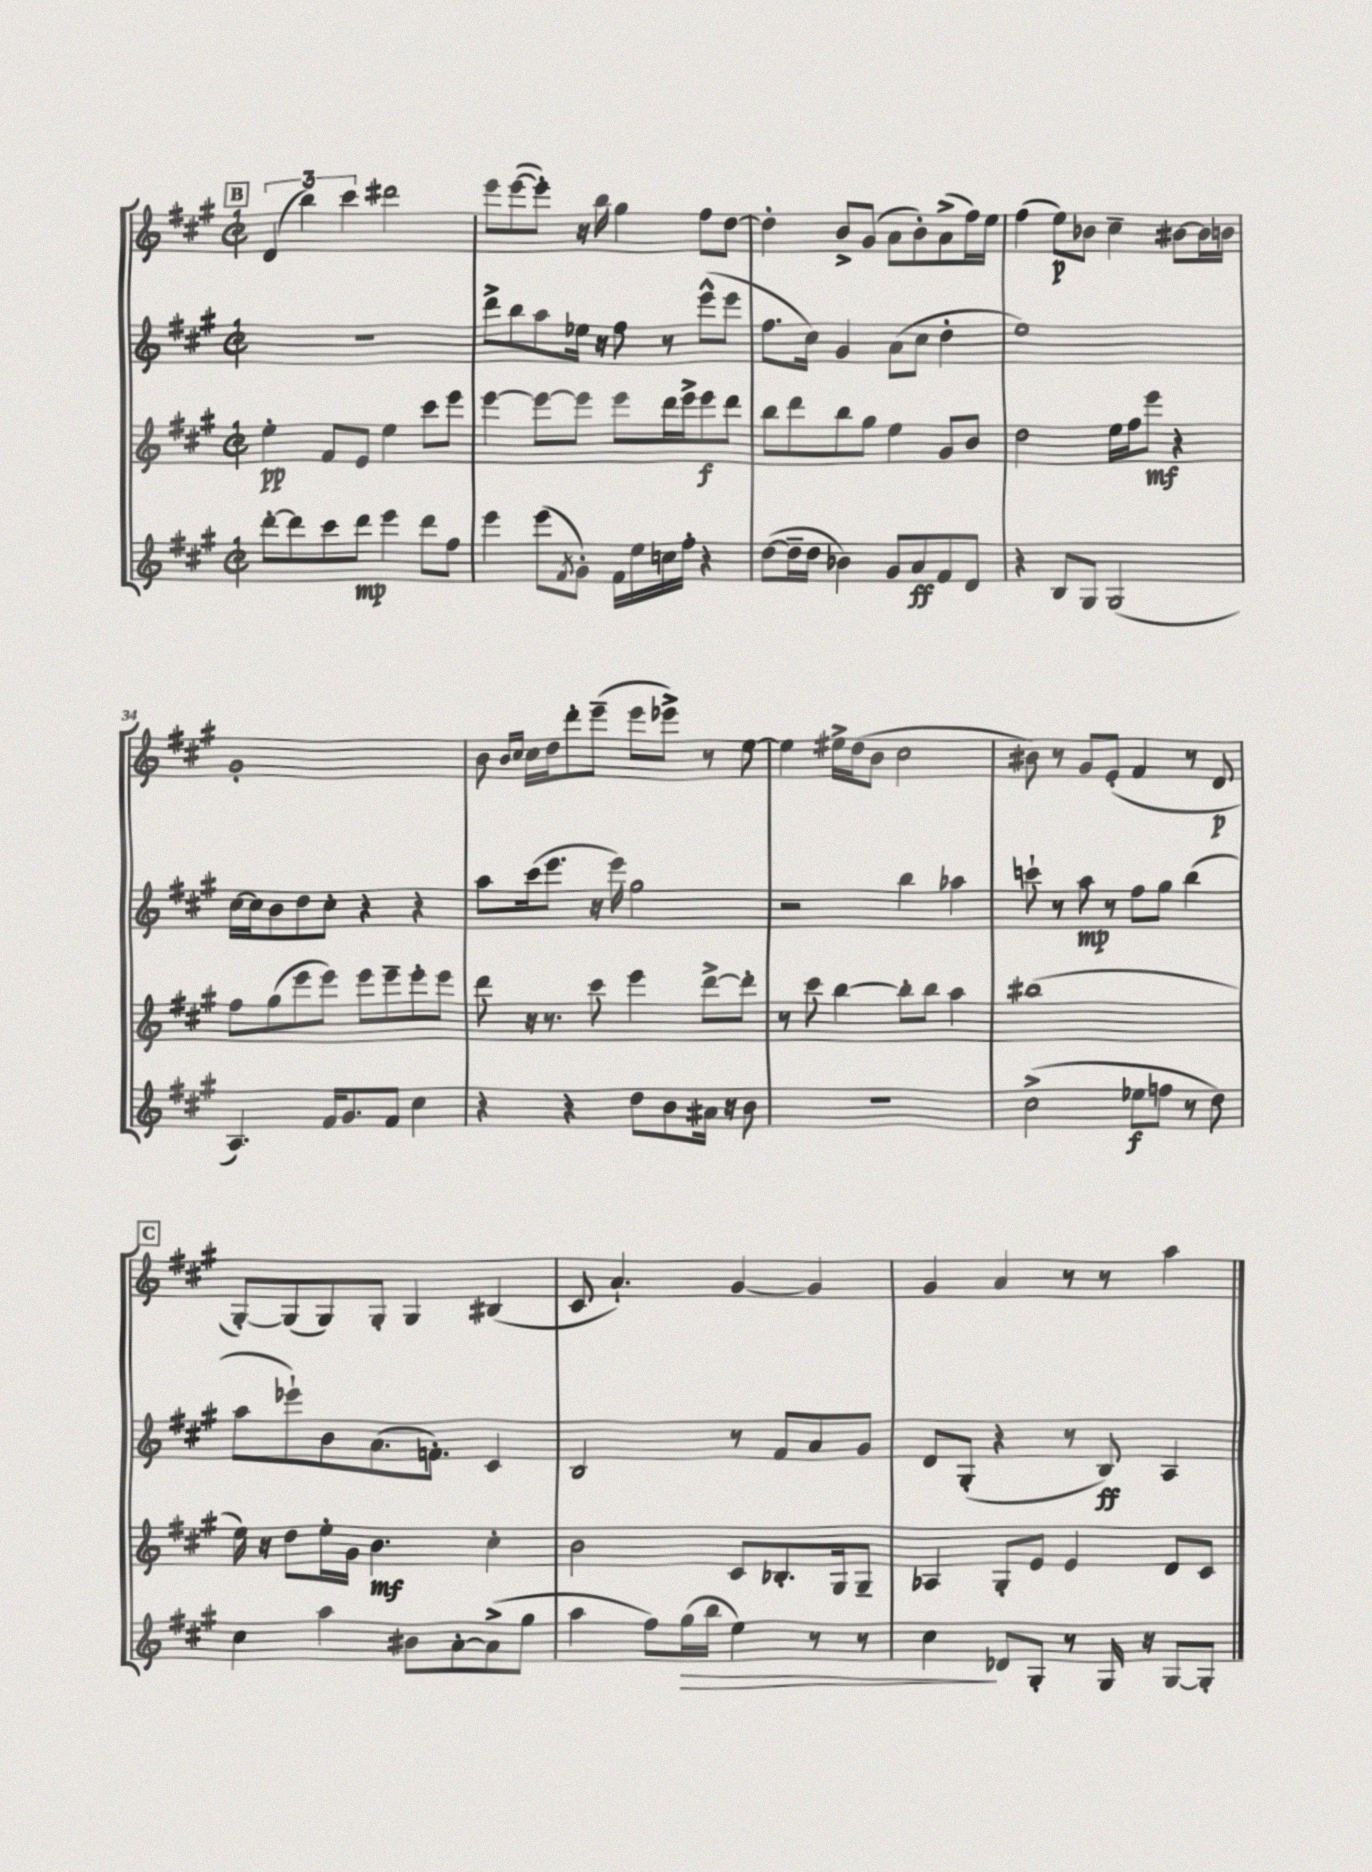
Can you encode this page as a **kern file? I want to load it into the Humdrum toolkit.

**kern	**kern	**kern	**kern
*staff4	*staff3	*staff2	*staff1
*clefG2	*clefG2	*clefG2	*clefG2
*k[f#c#g#]	*k[f#c#g#]	*k[f#c#g#]	*k[f#c#g#]
*M2/2	*M2/2	*M2/2	*M2/2
*met(c|)	*met(c|)	*met(c|)	*met(c|)
[8ddd'	4ee'	1r	(6d
8ddd]	.	.	.
.	.	.	6bb)
8ccc#	8f#	.	.
.	.	.	6ccc#
8ddd	8e	.	.
4eee	4ee	.	2ddd#
8ddd	8ccc#	.	.
8ff#	8eee	.	.
=	=	=	=
4eee	[4eee	8ddd^	8eee
.	.	8bb	([8eee
(8eee	8eee_	8aa	8eee'])
8qf#	.	.	.
8g#')	8eee]	16ee-	16r
.	.	16r	16bb
16f#	8eee	8ff#	4gg#
16ee	.	.	.
16cc	16ddd	8r	.
16ff#'	16eee^	.	.
4r	8eee	(8eee^^	8ff#
.	8ddd	8eee	[8dd
=	=	=	=
([8dd	8bb	8.ff#	4dd']
16dd~]	8ddd	.	.
16dd	.	16cc#)	.
4b-)	8bb	4g#	8b^
.	8gg#	.	(8g#
8g#	4ee	(8a	8a
8a	.	8cc#	8b')
8f#	8g#	4dd'	(8a^
8d	8b	.	16ff#)
.	.	.	16ee
=	=	=	=
4r	2dd	1ee)	(4ff#
8B	.	.	8ee)
8G#	.	.	8b-
(2G#	16ee	.	4cc#~
.	16ff#	.	.
.	8eee	.	.
.	4r	.	[8b#
.	.	.	16b#]
.	.	.	16b
=	=	=	=
4.A)	8ff#	[16cc#	1g#'
.	.	16cc#]	.
.	(8gg#	8b	.
.	8eee	8dd	.
16f#	8eee)	8cc#'	.
8.g#	.	.	.
.	8eee	4r	.
8f#	8eee~	.	.
4cc#	8eee'	4r	.
.	8eee	.	.
=	=	=	=
4r	8ddd	8aa	8b
.	.	.	16qqb
.	.	.	16qqcc#
.	16r	(16ccc#	16cc#
.	8.r	8.eee	16dd
4r	.	.	8ddd'
.	8ccc#	16r	(8eee~
.	.	16eee)	.
8dd	4eee	2gg#	8eee
8b	.	.	8eee-^)
16a#	[8ddd^	.	8r
16r	.	.	.
8b	8ddd']	.	[8ee
=	=	=	=
1r	8r	2r	4ee]
.	8ccc#	.	.
.	[4bb	.	16ee#^
.	.	.	(16dd
.	.	.	8b
.	8bb']	4bb	2cc#
.	8bb	.	.
.	4aa	4aa-	.
=	=	=	=
(2cc#^	(1bb#	8ccc`	8b#)
.	.	8r	8r
.	.	8aa	8g#
.	.	8r	(8e'
8ee-	.	8ff#	4f#
8ff	.	8gg#	.
8r	.	(4bb	8r
8dd)	.	.	8d
=	=	=	=
4cc#	16ee)	8aa	[8G#')
.	16r	.	.
.	8dd	8eee-`)	(8G#]
4aa	16ee'	8b	8G#)
.	16g#	.	.
.	4.b	(8.a	8G#'
8b#	.	.	4G#
.	.	8.f')	.
[8a'	.	.	.
(8a^]	4cc#'	4c#	(4B#
8gg#	.	.	.
=	=	=	=
4aa	2b	2B	8c#
.	.	.	4.a`)
8ff#)	.	.	.
(16gg#	.	.	.
16bb	.	.	.
4ee)	8c#	8r	[4g#
.	8.B-'	8f#	.
8r	.	8a	4g#]
.	16G#	.	.
8r	8G#~	8g#	.
=	=	=	=
4cc#	4A-	8d	4g#
.	.	(8G#'	.
8d-	8G#'	4r	4a
8G#'	8e	.	.
8r	4e	8r	8r
16G#	.	8B)	8r
16r	.	.	.
[8G#	8d	4A	4aa
8G#']	8c#	.	.
==	==	==	==
*-	*-	*-	*-
